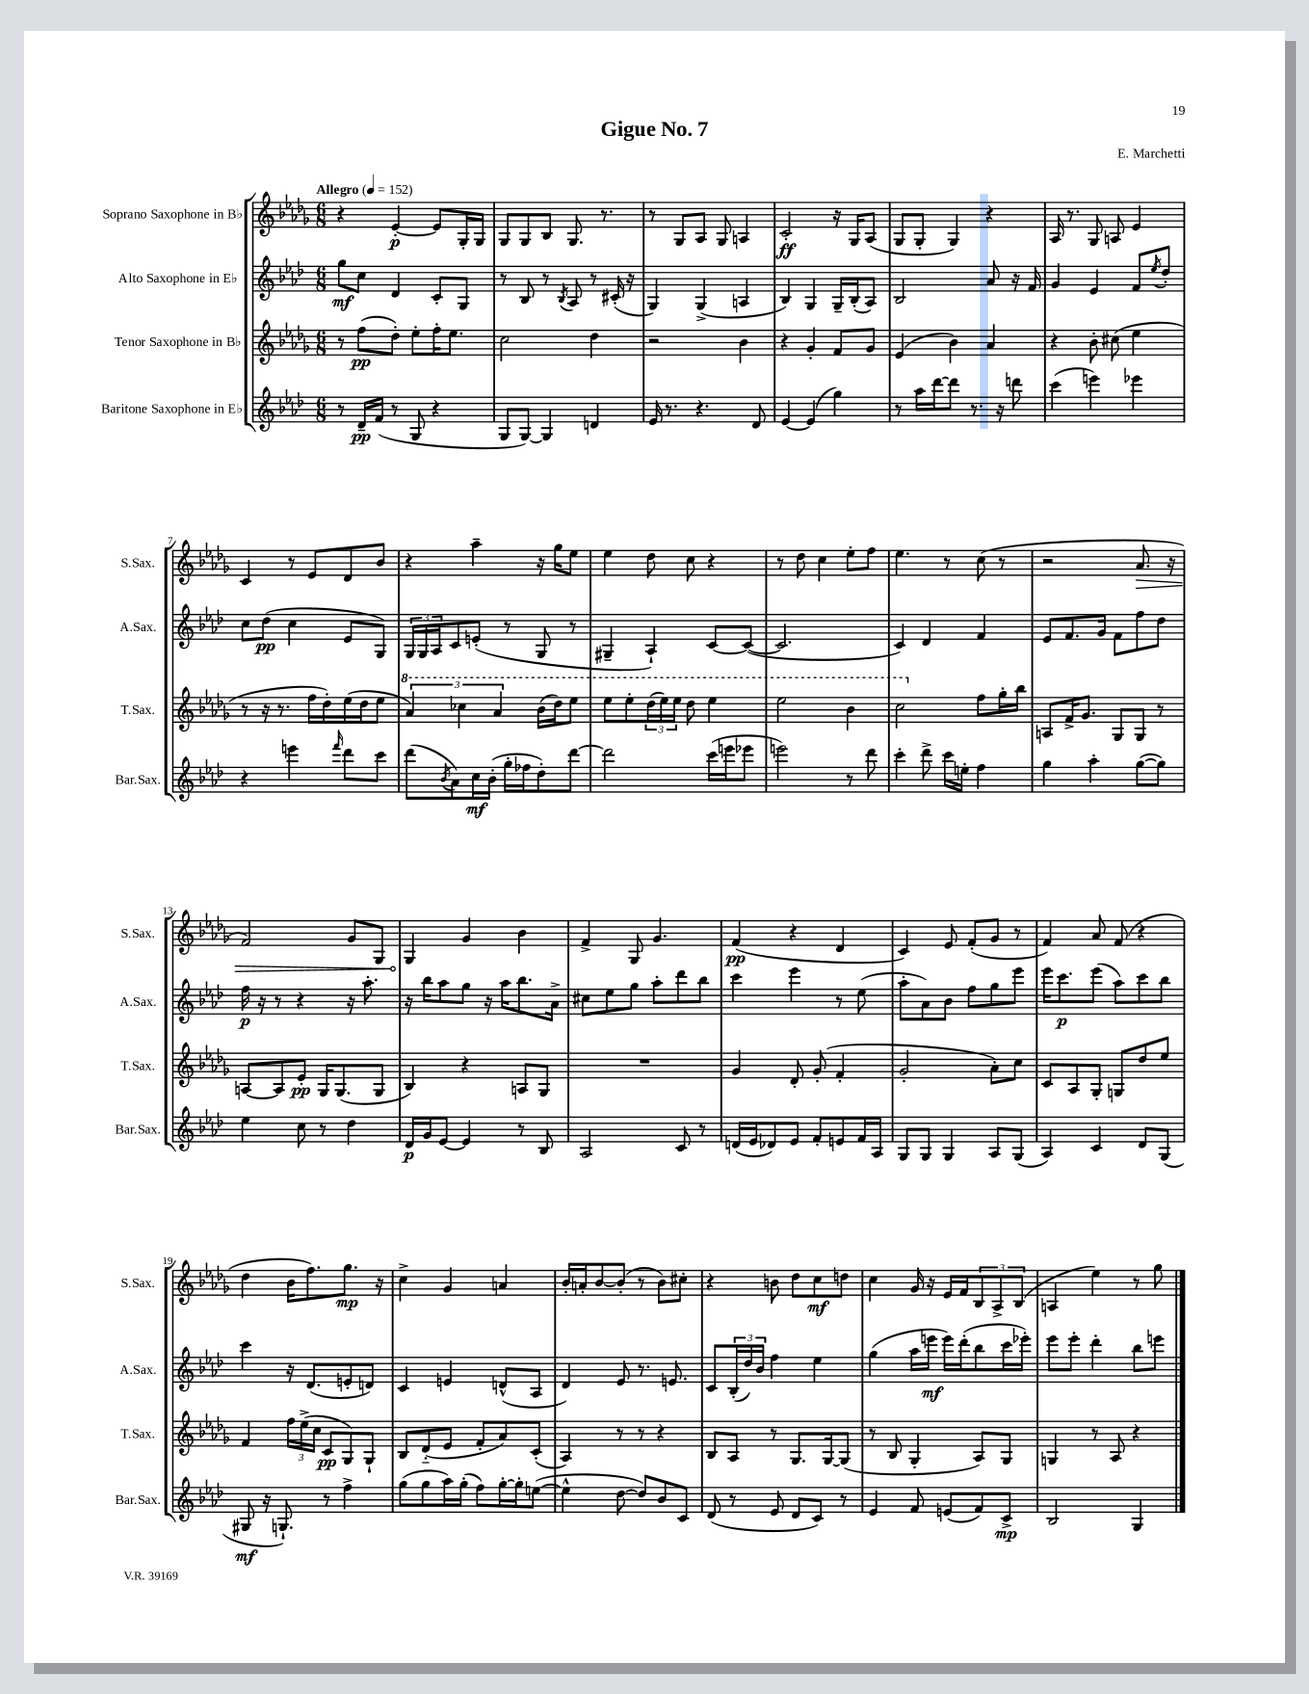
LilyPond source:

\header { title = "Gigue No. 7" composer = "E. Marchetti" }
<<
\new StaffGroup <<
\new Staff = "s0" \with { instrumentName = "Soprano Saxophone in Bb" shortInstrumentName = "S.Sax." } {
    \clef treble \key des \major \numericTimeSignature \time 6/8 \tempo "Allegro" 4 = 152
    r4 ees'4~-.\p ees'8 ges16-. ges16 |
    ges8 ges8 bes8 ges8. r8. |
    r8 ges8 aes8 ges8 a4 |
    c'2-.\ff r16 ges16 aes8( |
    ges8 ges8-. ges4) r4 |
    aes16 r8. ges8 a8 ees'4 |
    c'4 r8 ees'8 des'8 bes'8 |
    r4 aes''4-- r16 ges''16 ees''8 |
    ees''4 des''8 c''8 r4 |
    r8 des''8 c''4 ees''8-. f''8 |
    ees''4. r8 c''8( r8 |
    r2 \once \override Hairpin.circled-tip = ##t aes'8.\> r16 |
    f'2) ges'8 ges8 |
    ges4\! ges'4 bes'4 |
    f'4-> ges8 ges'4. |
    f'4\pp( r4 des'4 |
    c'4) ees'8 f'8-.( ges'8 r8 |
    f'4) aes'8 f'8( r4 |
    des''4 bes'16 f''8.) ges''8.\mp r16 |
    c''4-> ges'4 a'4 |
    bes'16-. a'16-. bes'8~ bes'8-.( r8 bes'8) cis''8-. |
    r4 b'8 des''8 c''8\mf d''8 |
    c''4 ges'16 r16 ees'16 f'16 \tuplet 3/2 { bes8 aes8-> bes8( } |
    a4 ees''4) r8 ges''8 \bar "|." |
}
\new Staff = "s1" \with { instrumentName = "Alto Saxophone in Eb" shortInstrumentName = "A.Sax." } {
    \clef treble \key aes \major \numericTimeSignature \time 6/8
    g''8\mf c''8 des'4 c'8-. g8 |
    r8 bes8 r8 \acciaccatura { bes8 } aes8 r8 cis'16-.( r16 |
    g4) g4->( a4 |
    bes4) g4 g16-- bes16-.( aes8) |
    bes2 aes'8 r16 f'16 |
    g'4 ees'4 f'8 \acciaccatura { ees''8 } des''8-. |
    c''8 des''8\pp( c''4 ees'8 g8) |
    \tuplet 3/2 { g16 g16 aes16 } c'8 e'8-.( r8 g8 r8 |
    gis4-- aes4-!) c'8~ c'8~( |
    c'2. |
    c'4) des'4 f'4 |
    ees'8 f'8. g'16 f'8 f''8 des''8 |
    f''16\p r16 r8 r4 r16 aes''8.-. |
    r16 bes''16 aes''8 g''8 r16 aes''16 bes''8. aes'16-> |
    cis''8 ees''8 g''8 aes''8-. des'''8 bes''8 |
    c'''4 ees'''4 r8 ees''8( |
    aes''8-. aes'8) bes'8 f''8 g''8 ees'''8 |
    ees'''16 c'''8.\p ees'''8( aes''8) c'''8 bes''8 |
    c'''4 r16 des'8.( e'8-. d'8) |
    c'4 e'4 d'8-^( aes8 |
    des'4) ees'8 r8. e'8. |
    c'8 \tuplet 3/2 { bes16-.( des''16) bes'16 } f''4 ees''4 |
    g''4( aes''16 e'''16\mf e'''16) des'''16-.( bes''8 c'''16 ees'''16-.) |
    ees'''8 ees'''8-. des'''4-. bes''8 e'''8 \bar "|." |
}
\new Staff = "s2" \with { instrumentName = "Tenor Saxophone in Bb" shortInstrumentName = "T.Sax." } {
    \clef treble \key des \major \numericTimeSignature \time 6/8
    r8 f''8\pp( des''8-.) ees''8-. f''16-. ees''8. |
    c''2 des''4 |
    r2 bes'4 |
    r4 ges'4-. f'8 ges'8 |
    ees'4( bes'4) aes'4 |
    r4 bes'8-. cis''8( ees''4 |
    r8 r16 r8. f''16 des''16-.) ees''16( des''16 ees''8 |
    \tuplet 3/2 { \ottava #1 aes''4) ces'''4 aes''4 } bes''16( des'''16) ees'''8 |
    ees'''8 ees'''8-. \tuplet 3/2 { des'''16( ees'''16) ees'''16 } des'''8 ees'''4 |
    ees'''2 bes''4 |
    c'''2 \ottava #0 f''8 ges''16-. bes''16 |
    a8 f'16-> ges'8. ges8 ges8 r8 |
    a8~ a8 ees'8-.\pp ges16 ges8.( ges8 |
    bes4) r4 a8 ges8 |
    R2. |
    ges'4 des'8-. ges'8-.( f'4-. |
    ges'2-. aes'8-.) c''8 |
    c'8 aes8 ges8-. g8 des''8 ees''8 |
    f'4 \tuplet 3/2 { f''16 ees''16->( c''16 } c'8\pp ges8) ges8-! |
    bes8 des'8-_( ees'8 f'8-. aes'8) c'8-.( |
    aes4) r8 r8 r4 |
    bes8 aes8 r8 ges8. ges16~ ges8( |
    r8 bes8 ges4-. aes8) ges8 |
    g4 r8 aes8 r4 \bar "|." |
}
\new Staff = "s3" \with { instrumentName = "Baritone Saxophone in Eb" shortInstrumentName = "Bar.Sax." } {
    \clef treble \key aes \major \numericTimeSignature \time 6/8
    r8 des'16--\pp f'16( r8 g8 r4 |
    g8 g8~) g4 d'4 |
    ees'16 r8. r4. des'8 |
    ees'4~ ees'4( g''4) |
    r8 aes''16 des'''16~ des'''8 r8. r16 d'''8 |
    c'''4( e'''4) ees'''4 |
    r4 e'''4 \grace { f'''16 } des'''8 c'''8 |
    des'''8( \acciaccatura { bes'8 } aes'8) c''16\mf bes'16-.( g''16-. fes''16 des''8-.) des'''8~ |
    des'''2 c'''16( e'''16 ees'''8 |
    e'''2) r8 des'''8 |
    c'''4-. des'''8-> c'''16 e''16-. f''4 |
    g''4 aes''4-. g''8~( g''8) |
    ees''4 c''8 r8 des''4 |
    des'16\p g'16 ees'8~ ees'4 r8 bes8 |
    aes2 c'8 r8 |
    d'16( ees'16 des'8) ees'8 f'8-. e'8 f'16 aes16 |
    g8 g8 g4 aes8 g8( |
    aes4) c'4 des'8 g8( |
    gis8\mf r16 g8.-!) r8 f''4-> |
    g''8( g''8 aes''16) g''16-.( f''8) g''16~-. g''16-. e''8~( |
    e''4-^ des''8~ des''8) bes'8 c'8 |
    des'8( r8 ees'8 des'8 c'8) r8 |
    ees'4 f'8 e'8( f'8) c'8->\mp |
    bes2 g4 \bar "|." |
}
>>
>>
